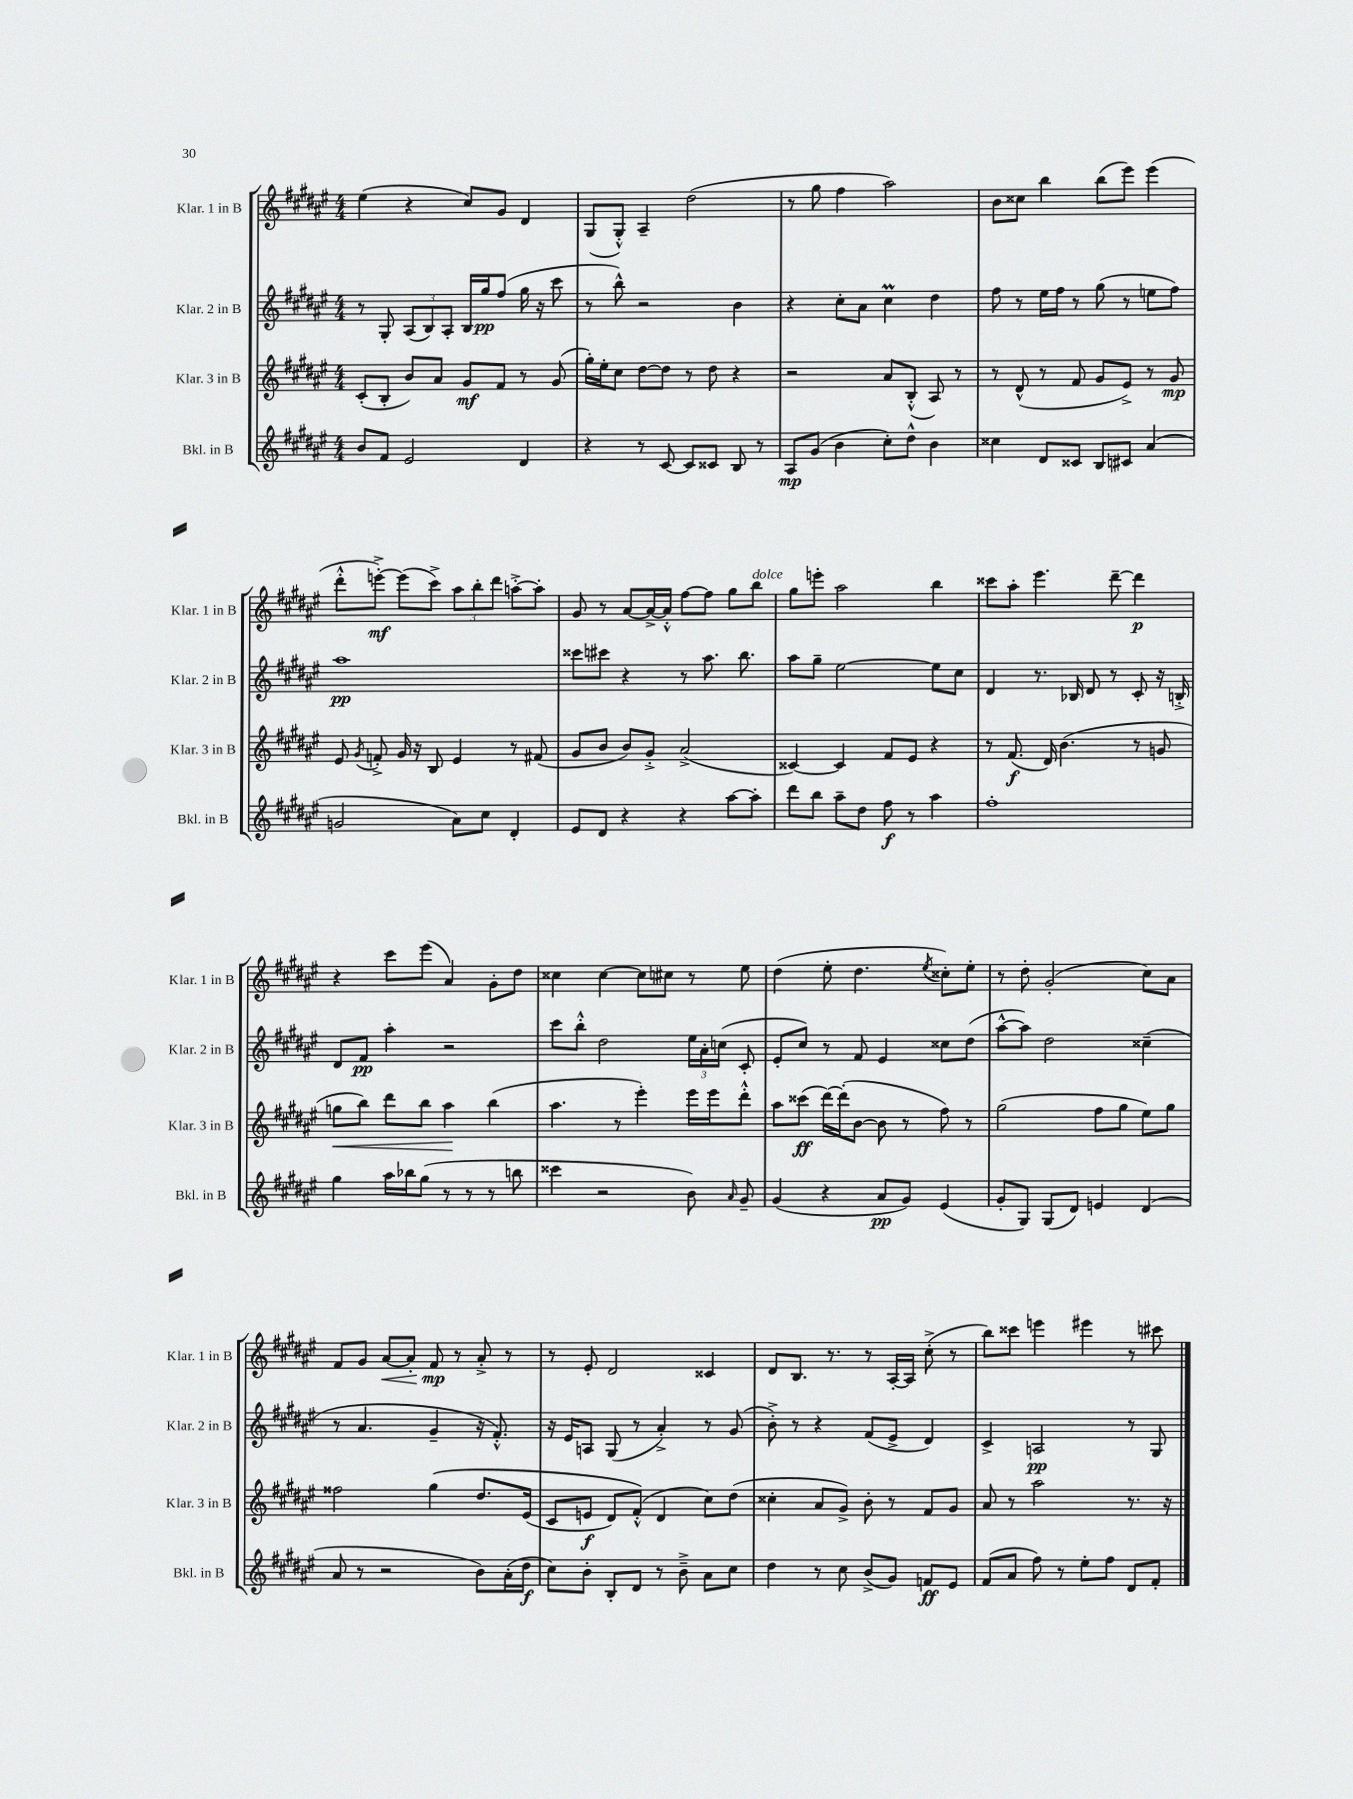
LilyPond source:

<<
\new StaffGroup <<
\new Staff = "s0" \with { instrumentName = "Klar. 1 in B" shortInstrumentName = "Klar. 1 in B" } {
    \clef treble \key fis \major \numericTimeSignature \time 4/4
    \autoBeamOff eis''4( r4 cis''8[) gis'8] dis'4 |
    gis8[( gis8]-.-^) ais4-- dis''2( |
    r8 gis''8 fis''4 ais''2) |
    b'8[ cisis''8] b''4 b''8[( eis'''8]) eis'''4( |
    dis'''8[-.-^ e'''8]~-.->\mf) e'''8[( cis'''8]->) \tuplet 3/2 { ais''8[ b''8-. dis'''8] } a''8[~-.-> a''8]-. |
    gis'8 r8 ais'8[~ ais'16~-> ais'16]-.-^ fis''8[~ fis''8] gis''8[ b''8]^\markup { \italic "dolce" } |
    gis''8[ e'''8]-. ais''2 b''4 |
    cisis'''8[ ais''8]-. eis'''4. dis'''8~-- dis'''4\p |
    r4 cis'''8[ eis'''8]( ais'4) gis'8[-. dis''8] |
    cisis''4 cisis''4~ cisis''8[ cis''8] r8 eis''8 |
    dis''4( eis''8-. dis''4. \acciaccatura { eis''8 } cisis''8[-.) eis''8]-. |
    r8 dis''8-. gis'2-.( cis''8[) ais'8] |
    fis'8[ gis'8] ais'8[~\< ais'8]-. fis'8\mp\! r8 ais'8-.-> r8 |
    r8 eis'8-. dis'2 cisis'4 |
    dis'8[ b8.] r8. r8 ais16[~-. ais16] cis''8-.->( r8 |
    b''8[) cisis'''8] e'''4 eis'''4 r8 cis'''8 \bar "|." |
}
\new Staff = "s1" \with { instrumentName = "Klar. 2 in B" shortInstrumentName = "Klar. 2 in B" } {
    \clef treble \key fis \major \numericTimeSignature \time 4/4
    \autoBeamOff r8 gis8-. \tuplet 3/2 { ais8[( b8) ais8]-. } b16[ gis''16\pp fis''8]( gis''16 r16 cis'''8 |
    r8 b''8-^) r2 b'4 |
    r4 cis''8[-. ais'8] cis''4\prall dis''4 |
    fis''8 r8 eis''16[ fis''16] r8 gis''8( r8 e''8[ fis''8]) |
    ais''1\pp |
    cisis'''8[ cis'''8] r4 r8 ais''8. b''8. |
    ais''8[ gis''8]-- eis''2~ eis''8[ cis''8] |
    dis'4 r8. bes16 dis'8 r8 cis'8-. r16 b16-.-> |
    dis'8[ fis'8]\pp ais''4-. r2 |
    cis'''8[ b''8]-.-^ dis''2 \tuplet 3/2 { eis''16[ ais'16-. c''16]( } cis'8-. |
    eis'8[-. cis''8]) r8 fis'8 eis'4 cisis''8[ dis''8]( |
    ais''8[~-^ ais''8]) dis''2 cisis''4--( |
    r8 ais'4. gis'4-- r16 fis'8.-.-^) |
    r16 eis'16[ a8] gis8( r8 ais'4-.->) r8 gis'8( |
    b'8-.->) r8 r4 fis'8[( eis'8]-> dis'4) |
    cis'4-> a2\pp r8 gis8 \bar "|." |
}
\new Staff = "s2" \with { instrumentName = "Klar. 3 in B" shortInstrumentName = "Klar. 3 in B" } {
    \clef treble \key fis \major \numericTimeSignature \time 4/4
    \autoBeamOff cis'8[-.( b8]-. b'8[) ais'8] gis'8[\mf fis'8] r8 gis'8( |
    gis''16[-.) eis''16-. cis''8] dis''8[~ dis''8] r8 dis''8 r4 |
    r2 ais'8[ b8]-.-^( ais8) r8 |
    r8 dis'8-^( r8 fis'8 gis'8[ eis'8]->) r8 gis'8\mp |
    eis'8 \acciaccatura { gis'8 } f'8-.-> gis'16 r16 b8 eis'4 r8 fis'8( |
    gis'8[ b'8] b'8[) gis'8]-.-> ais'2->( |
    cisis'4~) cisis'4 fis'8[ eis'8] r4 |
    r8 fis'8.\f( dis'16) b'4.( r8 g'8 |
    g''8[\< b''8]) dis'''8[ b''8] ais''4\! b''4( |
    ais''4. r8 eis'''4-.) eis'''16[ eis'''16 dis'''8]-.-^ |
    ais''8[ cisis'''8]\ff( dis'''16[~) dis'''16-.( b'8]~ b'8 r8 fis''8) r8 |
    gis''2( fis''8[ gis''8] eis''8[) gis''8] |
    fisis''2 gis''4\( dis''8.[ eis'16]( |
    cis'8[ e'8]\f dis'8[) fis'8]-.-^(\) dis'4 cis''8[) dis''8]( |
    cisis''4-. ais'8[ gis'8]->) b'8-. r8 fis'8[ gis'8] |
    ais'8 r8 ais''2 r8. r16 \bar "|." |
}
\new Staff = "s3" \with { instrumentName = "Bkl. in B" shortInstrumentName = "Bkl. in B" } {
    \clef treble \key fis \major \numericTimeSignature \time 4/4
    \autoBeamOff b'8[ fis'8] eis'2 dis'4 |
    r4 r8 cis'8~ cis'8[ cisis'8] b8 r8 |
    ais8[\mp gis'8]( b'4 cis''8[-.) dis''8]-^ b'4 |
    cisis''4 dis'8[ cisis'8] b8[ cis'8] ais'4( |
    g'2 ais'8[) cis''8] dis'4-. |
    eis'8[ dis'8] r4 r4 ais''8[~ ais''8]-. |
    dis'''8[ b''8] ais''8[-- dis''8] fis''8\f r8 ais''4 |
    fis''1-. |
    gis''4 ais''16[ bes''16 gis''8]( r8 r8 r8 b''8 |
    cisis'''4 r2 b'8) \grace { ais'16 } gis'8-- |
    gis'4( r4 ais'8[\pp gis'8]) eis'4( |
    gis'8[-. gis8]) gis8[( dis'8]) e'4 dis'4( |
    ais'8 r8 r2 b'8[) ais'16-.( dis''16]\f |
    cis''8[) b'8]-. b8[-. dis'8] r8 b'8---> ais'8[ cis''8] |
    dis''4 r8 cis''8 b'8[->( gis'8]) f'8[\ff eis'8] |
    fis'8[( ais'8] fis''8) r8 eis''8[-. fis''8] dis'8[ fis'8]-. \bar "|." |
}
>>
>>
\layout { \context { \Score \remove "Bar_number_engraver" } }
